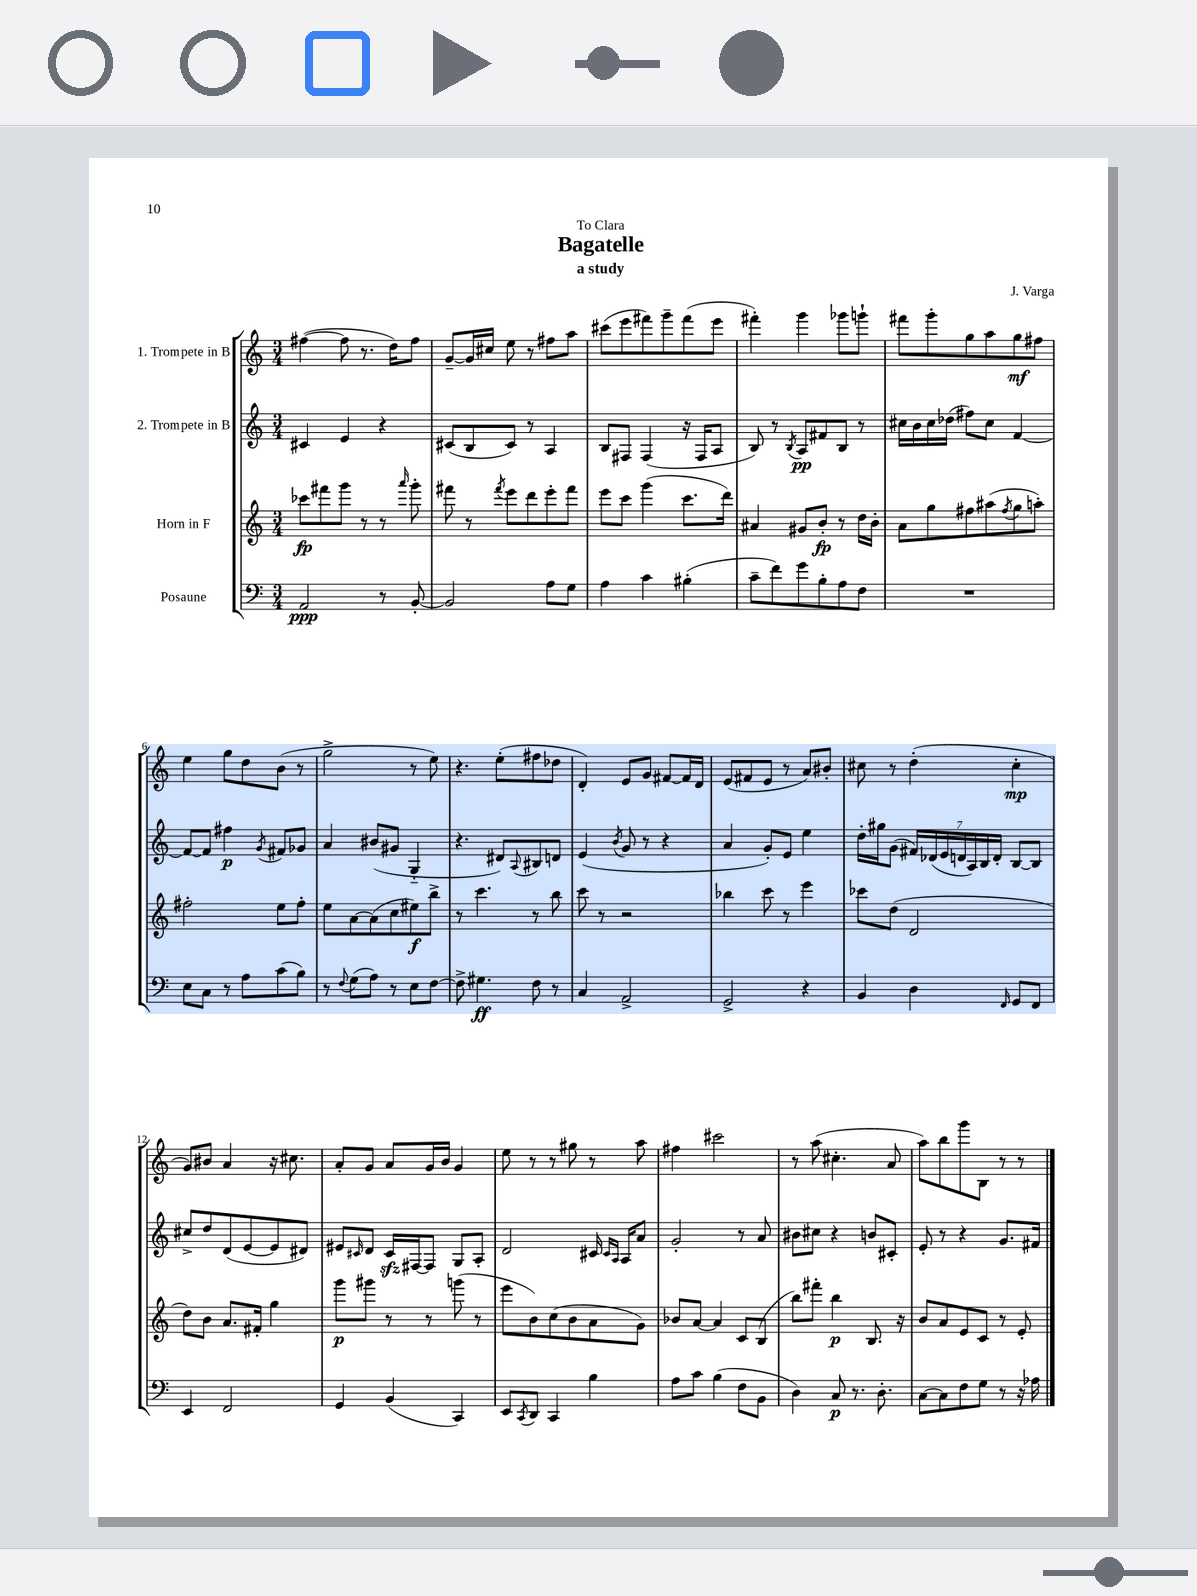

**kern	**dynam	**kern	**dynam	**kern	**dynam	**kern	**dynam
*part4	*part4	*part3	*part3	*part2	*part2	*part1	*part1
*staff4	*staff4	*staff3	*staff3	*staff2	*staff2	*staff1	*staff1
*I"Posaune	*	*I"Horn in F	*	*I"2. Trompete in B	*	*I"1. Trompete in B	*
*clefF4	*	*clefG2	*	*clefG2	*	*clefG2	*
*k[]	*	*k[]	*	*k[]	*	*k[]	*
*M3/4	*	*M3/4	*	*M3/4	*	*M3/4	*
=1	=1	=1	=1	=1	=1	=1	=1
2AA/	ppp	8ccc-X\L	fp	4c#X/	.	([4ff#X\	.
.	.	8fff#X\	.	.	.	.	.
.	.	8ggg\J	.	4e/	.	8ff#\]	.
.	.	8r	.	.	.	8.r	.
8r	.	8r	.	4r	.	.	.
.	.	.	.	.	.	16dd\KL)	.
.	.	16qqaaa/	.	.	.	.	.
[8BB'/	.	8ggg'\	.	.	.	8ff#\J	.
=2	=2	=2	=2	=2	=2	=2	=2
2BB/]	.	8fff#X\	.	(8c#X/L	.	[8g~/L	.
.	.	8r	.	8B/	.	16g/L]	.
.	.	.	.	.	.	16cc#X/JJ	.
.	.	8qfff#/	.	.	.	.	.
.	.	8eee\L	.	8c#/J)	.	8ee\	.
.	.	8ddd\	.	8r	.	8r	.
8A\L	.	8eee'\	.	4A/	.	8ff#X\L	.
8G\J	.	8fff#\J	.	.	.	8aa\J	.
=3	=3	=3	=3	=3	=3	=3	=3
4A\	.	8eee\L	.	8B/L	.	(8ccc#X\L	.
.	.	8ccc\J	.	8F#X/J	.	8eee\	.
4c\	.	(4ggg\	.	(4F#/	.	8fff#X\)	.
.	.	.	.	.	.	8ggg~\	.
(4B#X'\	.	8.ccc\L	.	16r	.	(8fff#\	.
.	.	.	.	16F#/KL	.	.	.
.	.	.	.	8A/J	.	8eee\J	.
.	.	16ddd\Jk)	.	.	.	.	.
=4	=4	=4	=4	=4	=4	=4	=4
8c~\L	.	4a#X/	.	8B/)	.	4fff#X'\)	.
8f\)	.	.	.	8r	.	.	.
.	.	.	.	8qB/	.	.	.
8g\	.	8g#X/L	.	8A/L	pp	4ggg\	.
8B'\	.	8b'/J	fp	8f#X/	.	.	.
8A\	.	8r	.	8B/J	.	8ggg-X\L	.
8F\J	.	16dd\LL	.	8r	.	8gggn`\J	.
.	.	16b'\JJ	.	.	.	.	.
=5	=5	=5	=5	=5	=5	=5	=5
2.r	.	8a\L	.	16cc#X\LL	.	8fff#X\L	.
.	.	.	.	16b\	.	.	.
.	.	8gg\	.	16cc#\	.	8ggg'\	.
.	.	.	.	(16dd-X\JJ	.	.	.
.	.	8ff#X\	.	8ff#X\L)	.	8gg\	.
.	.	(8aa#X\	.	8cc#\J	.	8aa\	.
.	.	8qff#/	.	.	.	.	.
.	.	8gg\	.	[4f/	.	8gg\	mf
.	.	8aan'\J)	.	.	.	8ff#X\J	.
!!LO:LB:g=z
=6	=6	=6	=6	=6	=6	=6	=6
8E\L	.	2ff#X'\	.	8f/L_	.	4ee\	.
8C\J	.	.	.	8f/J]	.	.	.
8r	.	.	.	4ff#X\	p	8gg\L	.
8A\L	.	.	.	.	.	8dd\	.
.	.	.	.	8qg/	.	.	.
(8c\	.	8ee\L	.	8f#X/L	.	(8b\J	.
8B\J)	.	8ff#'\J	.	8g-X/J	.	8r	.
=7	=7	=7	=7	=7	=7	=7	=7
8r	.	8ee\L	.	4a/	.	2gg^\	.
8qqF/	.	.	.	.	.	.	.
(8G\L	.	[8a\	.	.	.	.	.
8A\J)	.	(8a\]	.	(8b#X/L	.	.	.
8r	.	8cc\	.	8g#X/J	.	.	.
8E\L	.	8ee#X\)	f	4G/	.	8r	.
[8F\J	.	8bb^\J	.	.	.	8ee\)	.
=8	=8	=8	=8	=8	=8	=8	=8
8F^\]	.	8r	.	4.r	.	4.r	.
4.G#X\	ff	4.ccc\	.	.	.	.	.
.	.	.	.	8d#X/L)	.	(8ee'\L	.
.	.	.	.	8qqA/	.	.	.
8F\	.	8r	.	8B#X/	.	8ff#X\	.
8r	.	8bb\	.	8dn/J	.	8dd-X\J	.
=9	=9	=9	=9	=9	=9	=9	=9
4C/	.	8ccc\	.	(4e/	.	4d'/)	.
.	.	8r	.	.	.	.	.
.	.	.	.	8qb/	.	.	.
2AA^/	.	2r	.	8g/	.	8e/L	.
.	.	.	.	8r	.	8g/J	.
.	.	.	.	4r	.	[8f#X/L	.
.	.	.	.	.	.	16f#/L]	.
.	.	.	.	.	.	16d/JJ	.
=10	=10	=10	=10	=10	=10	=10	=10
2GG^/	.	4bb-X\	.	4a/	.	(8e/L	.
.	.	.	.	.	.	8f#X/	.
.	.	8ccc\	.	8g'/L)	.	8e/J	.
.	.	8r	.	8e/J	.	8r	.
4r	.	4eee\	.	4ee\	.	8a/L)	.
.	.	.	.	.	.	8b#X'/J	.
=11	=11	=11	=11	=11	=11	=11	=11
4BB/	.	8ccc-X\L	.	16dd'\LL	.	8cc#X\	.
.	.	.	.	16gg#X\J	.	.	.
.	.	(8dd\J	.	(8g\J	.	8r	.
4D\	.	2d/	.	28f#X/LL)	.	(4dd'\	.
.	.	.	.	(28d-X/	.	.	.
.	.	.	.	28e/	.	.	.
.	.	.	.	28dn/	.	.	.
.	.	.	.	28A/)	.	.	.
.	.	.	.	28B/	.	.	.
.	.	.	.	28d'/JJ	.	.	.
16qqFF/	.	.	.	.	.	.	.
8GG/L	.	.	.	[8B/L	.	4cc#'\	mp
8FF/J	.	.	.	8B/J]	.	.	.
!!LO:LB:g=z
=12	=12	=12	=12	=12	=12	=12	=12
4EE/	.	8dd\L)	.	8cc#X^/L	.	8g/L)	.
.	.	8b\J	.	8dd/	.	8b#X/J	.
2FF/	.	8.a/L	.	(8d/	.	4a/	.
.	.	.	.	[8e/	.	.	.
.	.	16f#X'/Jk	.	.	.	.	.
.	.	4gg\	.	8e/]	.	16r	.
.	.	.	.	.	.	8.cc#X\	.
.	.	.	.	8d#X/J)	.	.	.
=13	=13	=13	=13	=13	=13	=13	=13
4GG/	.	8ggg\L	p	8e#X/L	.	8a'/L	.
.	.	.	.	16qqc#X/	.	.	.
.	.	8ggg#X\J	.	8d/J	.	8g/J	.
(4BB/	.	8r	.	16c#zz/LL	.	8a/L	.
.	.	.	.	[16F#X/J	.	.	.
.	.	8r	.	8F#/J]	.	16g/L	.
.	.	.	.	.	.	16b/JJ	.
4CC/)	.	(8gggn\	.	8G/L	.	4g/	.
.	.	8r	.	8A'/J	.	.	.
=14	=14	=14	=14	=14	=14	=14	=14
8EE/L	.	8eee\L	.	2d/	.	8ee\	.
8qCC/	.	.	.	.	.	.	.
8DD/J	.	8b\)	.	.	.	8r	.
4CC/	.	(8cc\	.	.	.	8r	.
.	.	8b\	.	.	.	8gg#X\	.
4B\	.	8a\	.	16c#X/	.	8r	.
.	.	.	.	16qqc#/LL	.	.	.
.	.	.	.	16qqA/JJ	.	.	.
.	.	.	.	16A/KL	.	.	.
.	.	8g\J)	.	8a/J	.	8aa\	.
=15	=15	=15	=15	=15	=15	=15	=15
8A\L	.	8b-X/L	.	2g'/	.	4ff#X\	.
8c\J	.	[8a/J	.	.	.	.	.
(4B\	.	4a/]	.	.	.	2ccc#X\	.
8F\L	.	8c/L	.	8r	.	.	.
8BB\J	.	(8B/J	.	8a/	.	.	.
=16	=16	=16	=16	=16	=16	=16	=16
4D\)	.	8bb\L)	.	8b#X\L	.	8r	.
.	.	8fff#X'\J	.	8cc#X\J	.	(8aa\	.
8C/	p	4bb\	p	4r	.	4.cc#X'\	.
8.r	.	.	.	.	.	.	.
.	.	8.B/	.	8bn/L	.	.	.
8.D'\	.	.	.	.	.	.	.
.	.	.	.	8c#X'/J	.	8a/	.
.	.	16r	.	.	.	.	.
=17	=17	=17	=17	=17	=17	=17	=17
[8C\L	.	8b/L	.	8e'/	.	8aa\L)	.
8C\]	.	8a/	.	8r	.	8bb\	.
8F\	.	8e/	.	4r	.	8ggg\	.
8G\J	.	8c/J	.	.	.	8B\J	.
8r	.	8r	.	8.g/L	.	8r	.
16r	.	8e'/	.	.	.	8r	.
16A-X\	.	.	.	16f#X/Jk	.	.	.
==	==	==	==	==	==	==	==
*-	*-	*-	*-	*-	*-	*-	*-
